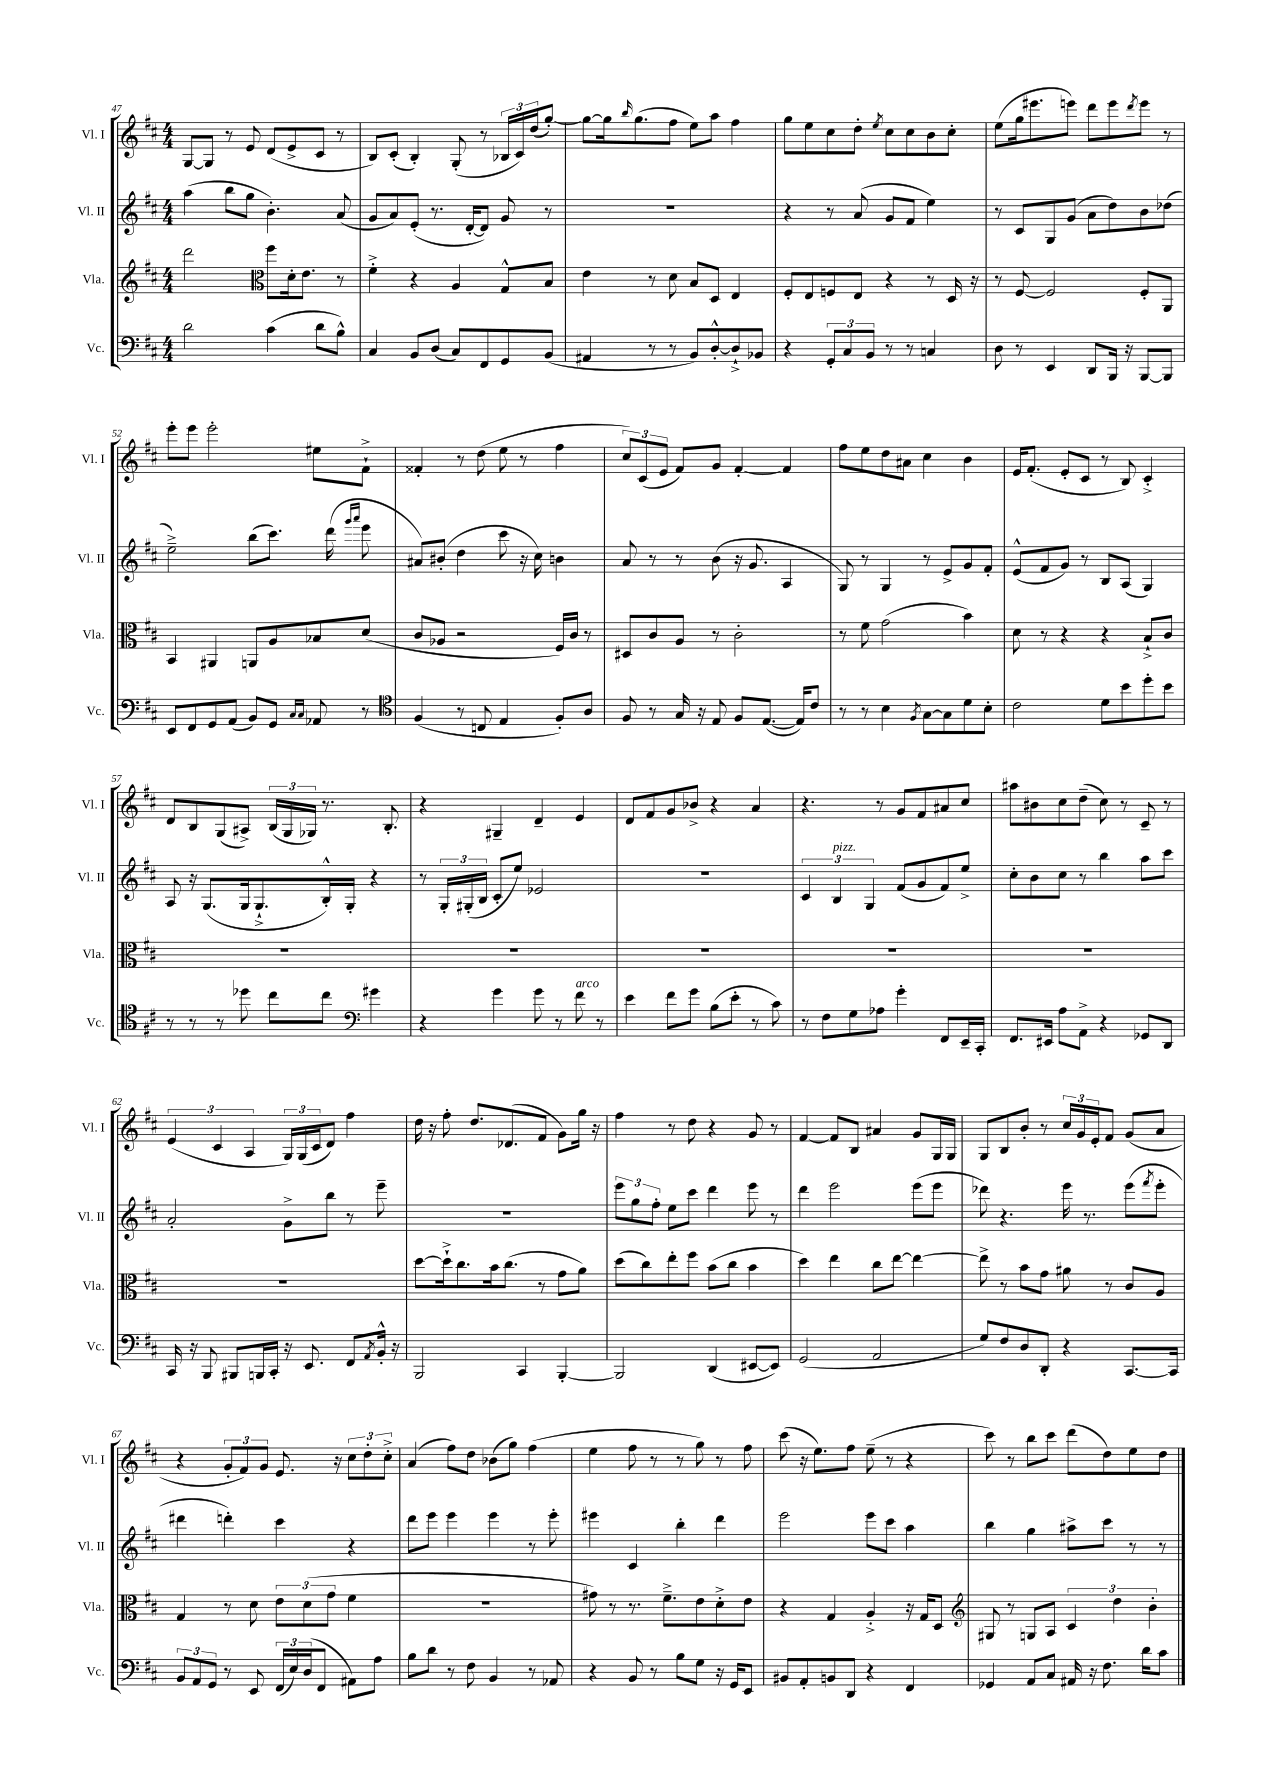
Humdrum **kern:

**kern	**kern	**kern	**kern
*part4	*part3	*part2	*part1
*staff4	*staff3	*staff2	*staff1
*I"Vc.	*I"Vla.	*I"Vl. II	*I"Vl. I
*I'Vc.	*I'Vla.	*I'Vl. II	*I'Vl. I
*clefF4	*clefG2	*clefG2	*clefG2
*k[f#c#]	*k[f#c#]	*k[f#c#]	*k[f#c#]
*M4/4	*M4/4	*M4/4	*M4/4
=47	=47	=47	=47
2d\	2ddd\	(4aa\	[8G/L
.	.	.	8G/J]
.	.	8bb\L	8r
.	.	8gg\J	8e/
*	*clefC3	*	*
(4c#\	8ff#\L	4.b'\)	(8d/L
.	16d'\k	.	8e^/
.	8.e\J	.	.
8d\L	.	.	8c#/J
8B^^\J)	8r	(8a/	8r
=48	=48	=48	=48
4C#/	4f#'^\	8g/L	8B/L)
.	.	8a/)	(8c#'/J
8BB/L	4r	(8e'/J	4B'/)
(8D/J	.	8.r	.
8C#/L)	4A/	.	(8G'/
.	.	[16d'/KL	.
8FF#/	.	8d/J])	8r
8GG/	8G^^/L	8g/	24B-X/LL
.	.	.	24c#/)
.	.	.	(24dd/J
(8BB/J	8B/J	8r	[8gg'/J)
=49	=49	=49	=49
4AA#X/	4e\	1r	8gg\L_
.	.	.	16gg\k]
.	.	.	16qqbb/
.	.	.	(8.gg\
8r	8r	.	.
8r	8d\	.	8ff#\J
8BB/L)	8B/L	.	8ee\L)
[8D'^^/	8D/J	.	8aa\J
8D`^/]	4E/	.	4ff#\
8BB-X/J	.	.	.
=50	=50	=50	=50
4r	8F#'/L	4r	8gg\L
.	8E/	.	8ee\
12GG'/L	8Fn/	8r	8cc#\
12C#/	.	.	.
.	8E/J	(8a/	8dd'\J
12BB/J	.	.	.
.	.	.	8qee/
8r	4r	8g/L	8cc#\L
8r	.	8f#/J	8cc#\
4Cn/	8r	4ee\)	8b\
.	16D/	.	8cc#'\J
.	16r	.	.
=51	=51	=51	=51
8D\	8r	8r	(8ee\L
8r	[8F#/	8c#/L	16gg\k
.	.	.	8.eee#X\
4EE/	2F#/]	8G/	.
.	.	(8g/J	8eeen\J)
8DD/L	.	8a\L	8ddd\L
16BBB/Jk	.	8dd\)	8eee\
16r	.	.	.
.	.	.	8qddd/
[8BBB/L	8F#'/L	8b\	8eee\J
8BBB/J]	8AA/J	(8dd-X\J	8r
!!LO:LB:g=z
=52	=52	=52	=52
8EE/L	4BB/	2ee~^\)	8eee'\L
8FF#/	.	.	8eee\J
8GG/	4AA#X/	.	2eee'\
(8AA/J	.	.	.
8BB/L)	8AAn/L	(8bb\L	.
8GG/J	8A/	8.ccc#\J)	.
16qqC#/LL	.	.	.
16qqC#/JJ	.	.	.
8AA-X/	8B-X/	.	8ee#X\L
.	.	(16ddd\	.
.	.	16qqggg/LL	.
.	.	16qqaaa/JJ	.
8r	(8d/J	8eee\	8f#`^\J
=53	=53	=53	=53
*clefC4	*	*	*
(4F#/	8c#/L	8a#X/L)	4f##X'/
.	8A-X/J	(8b#X'/J	.
8r	2r	4dd\	8r
8Cn/	.	.	(8dd\
4E/	.	8ccc#\	8ee\
.	.	16r	8r
.	.	16cc#\)	.
8F#'/L)	16F#/LL)	4bn\	4ff#\
.	16c#/JJ	.	.
8A/J	8r	.	.
=54	=54	=54	=54
8F#/	8D#X/L	8a/	12cc#/L)
.	.	.	(12c#/
8r	8c#/	8r	.
.	.	.	12e/J
16G/	8A/J	8r	8f#/L)
16r	.	.	.
8E/	8r	(8b\	8g/J
8F#/L	2c#'\	16r	[4f#'/
.	.	8.g/	.
([8.E/J	.	.	.
.	.	4A/	4f#/]
16E/KL])	.	.	.
8c#/J	.	.	.
=55	=55	=55	=55
8r	8r	8G/)	8ff#\L
8r	8f#\	8r	8ee\
4B\	(2g\	4G/	8dd\
.	.	.	8a#X\J
8qF#/	.	.	.
[8G\L	.	8r	4cc#\
8G\]	.	8e^/L	.
8d\	4b\)	8g/	4b\
8B'\J	.	8f#'/J	.
=56	=56	=56	=56
2c#\	8d\	(8e^^/L	16e/KL
.	.	.	(8.f#'/J
.	8r	8f#/	.
.	4r	8g/J)	8e'/L
.	.	8r	8c#/J
8d\L	4r	8B/L	8r
8b\	.	(8A/J	8B/)
8dd'\	8B`^/L	4G/)	4c#'^/
8b\J	8c#/J	.	.
!!LO:LB:g=z
=57	=57	=57	=57
8r	1r	8A/	8d/L
8r	.	16r	8B/
.	.	(8.G/L	.
8r	.	.	(8G/
8dd-X\	.	16G/k	8A#X^/J)
.	.	8.G`^/	.
8cc#\L	.	.	(24B/LL
.	.	.	24G/
.	.	.	24G-X/JJ)
8cc#\J	.	16B'^^/L)	8.r
.	.	16G'/JJ	.
*clefF4	*	*	*
4g#X\	.	4r	.
.	.	.	8.B'/
=58	=58	=58	=58
4r	1r	8r	4r
.	.	24G'/LL	.
.	.	(24G#X'/	.
.	.	24B/JJ	.
4g\	.	8c#'/L	4G#X~/
.	.	8ee/J)	.
8g\	.	2e-X/	4d~/
8r	.	.	.
!LO:TX:a:i:t=arco	!	!	!
8f#\	.	.	4e/
8r	.	.	.
=59	=59	=59	=59
4e\	1r	1r	8d/L
.	.	.	8f#/
8f#\L	.	.	8g/
8g\J	.	.	8b-X^/J
(8B\L	.	.	4r
8e'\J	.	.	.
8r	.	.	4a/
8c#\)	.	.	.
=60	=60	=60	=60
8r	1r	6c#/	4.r
8F#\L	.	.	.
!	!	!LO:TX:a:i:t=pizz.	!
.	.	6B/	.
8G\	.	.	.
.	.	6G/	.
8A-X\J	.	.	8r
4g'\	.	(8f#/L	8g/L
.	.	8g/	8f#/
8FF#/L	.	8f#/)	8a#X/
16EE~/L	.	8ee^/J	8cc#/J
16CC#'/JJ	.	.	.
=61	=61	=61	=61
8.FF#/L	1r	8cc#'\L	8aa#X\L
.	.	8b\	8b#X\
16EE#X/Jk	.	.	.
8A\L	.	8cc#\J	8cc#\
8AA^\J	.	8r	(8dd~\J
4r	.	4bb\	8cc#\)
.	.	.	8r
8GG-X/L	.	8aa\L	8c#~/
8DD/J	.	8ccc#\J	8r
!!LO:LB:g=z
=62	=62	=62	=62
16CC#/	1r	2a'/	(6e/
16r	.	.	.
8BBB/	.	.	.
.	.	.	6c#/
8BBB#X/L	.	.	.
.	.	.	6A/
16BBBn/L	.	.	.
16CC#'/JJ	.	.	.
16r	.	8g^\L	24G/LL)
.	.	.	(24G/
8.EE/	.	.	.
.	.	.	24c#/J
.	.	8bb\J	8d/J)
8FF#/L	.	8r	4ff#\
8qAA/	.	.	.
16BB'^^/Jk	.	8eee~\	.
16r	.	.	.
=63	=63	=63	=63
2BBB/	[8dd\L	1r	16dd\
.	.	.	16r
.	16dd`^\k]	.	8ff#'\
.	8.cc#\	.	.
.	.	.	8.dd/L
.	16b\k	.	.
.	(8.cc#\J	.	(8.d-X/
4CC#/	.	.	.
.	8r	.	8f#/J
[4BBB'/	8g\L	.	8g\L)
.	8a\J)	.	16gg\Jk
.	.	.	16r
=64	=64	=64	=64
2BBB/]	(8dd\L	12eee\L	4ff#\
.	.	12gg\	.
.	8cc#\)	.	.
.	.	12ff#'\J	.
.	8ee'\	8ee\L	8r
.	8ff#\J	8ccc#\J	8dd\
(4DD/	(8b\L	4ddd\	4r
.	8cc#\J	.	.
[8EE#X/L	4b\	8eee\	8g/
8EE#/J])	.	8r	8r
=65	=65	=65	=65
(2GG/	4dd\)	4ddd\	[4f#/
.	4ee\	2eee\	8f#/L]
.	.	.	8B/J
2AA/	8cc#\L	.	4a#X/
.	[8ee\J	.	.
.	4ee\_	(8eee\L	8g/L
.	.	8eee\J	16G/L
.	.	.	16G/JJ
=66	=66	=66	=66
8G/L)	8ee^\]	8ddd-X\)	8G/L
8F#/	8r	4.r	8B/
8D/	8b\L	.	8b'/J
8DD'/J	8g\J	.	8r
4r	8a#X\	16eee\	24cc#/LL
.	.	.	24g/
.	.	8.r	.
.	.	.	24e'/J
.	8r	.	8f#/J
[8.CC#/L	8c#/L	(8eee\L	(8g/L
.	.	8qfff#/	.
.	8A/J	8eee'\J	8a/J
16CC#/Jk]	.	.	.
!!LO:LB:g=z
=67	=67	=67	=67
12BB/L	4G/	4ddd#X\	4r
12AA/	.	.	.
12GG/J	.	.	.
8r	8r	4dddn'\)	12g'/L
.	.	.	12f#/)
8EE/	8d\	.	.
.	.	.	12g/J
(24FF#/LL	12e\L	4ccc#\	8.e/
24E/)	.	.	.
(24D/J	(12d\	.	.
8FF#/J	.	.	.
.	12g\J	.	.
.	.	.	16r
8AA#X\L)	4f#\	4r	12cc#\L
.	.	.	12dd'\
8A\J	.	.	.
.	.	.	12cc#'^\J
=68	=68	=68	=68
8B\L	1r	8ddd\L	(4a/
8d\J	.	8eee\J	.
8r	.	4eee\	8ff#\L)
8F#\	.	.	8dd\J
4BB/	.	4eee\	(8b-X\L
.	.	.	8gg\J)
8r	.	8r	(4ff#\
8AA-X/	.	8eee'\	.
=69	=69	=69	=69
4r	8g#X\)	4eee#X\	4ee\
.	8r	.	.
8BB/	8.r	4c#/	8ff#\
8r	.	.	8r
.	8.f#~^\L	.	.
8B\L	.	4bb'\	8r
8G\J	8e\	.	8gg\)
16r	8d'^\	4ddd\	8r
16GG/KL	.	.	.
8EE/J	8e\J	.	8ff#\
=70	=70	=70	=70
8BB#X/L	4r	2eee\	(8ccc#\
8AA'/	.	.	16r
.	.	.	8.ee\L)
8BBn/	4G/	.	.
8DD/J	.	.	8ff#\J
4r	4A'^/	8eee\L	(8ee~\
.	.	8ccc#\J	8r
4FF#/	16r	4aa\	4r
.	16G/KL	.	.
.	8D/J	.	.
=71	=71	=71	=71
*	*clefG2	*	*
4GG-X/	8G#X/	4bb\	8ccc#\)
.	8r	.	8r
8AA/L	8Gn/L	4gg\	8bb\L
8C#/J	8A/J	.	8ccc#\J
16AA#X/	6c#/	8aa#X^\L	(8ddd\L
16r	.	.	.
8.F#\	.	8ccc#\J	8dd\)
.	6dd\	.	.
.	.	8r	8ee\
16d\KL	.	.	.
.	6b'\	.	.
8c#\J	.	8r	8dd\J
==	==	==	==
*-	*-	*-	*-
